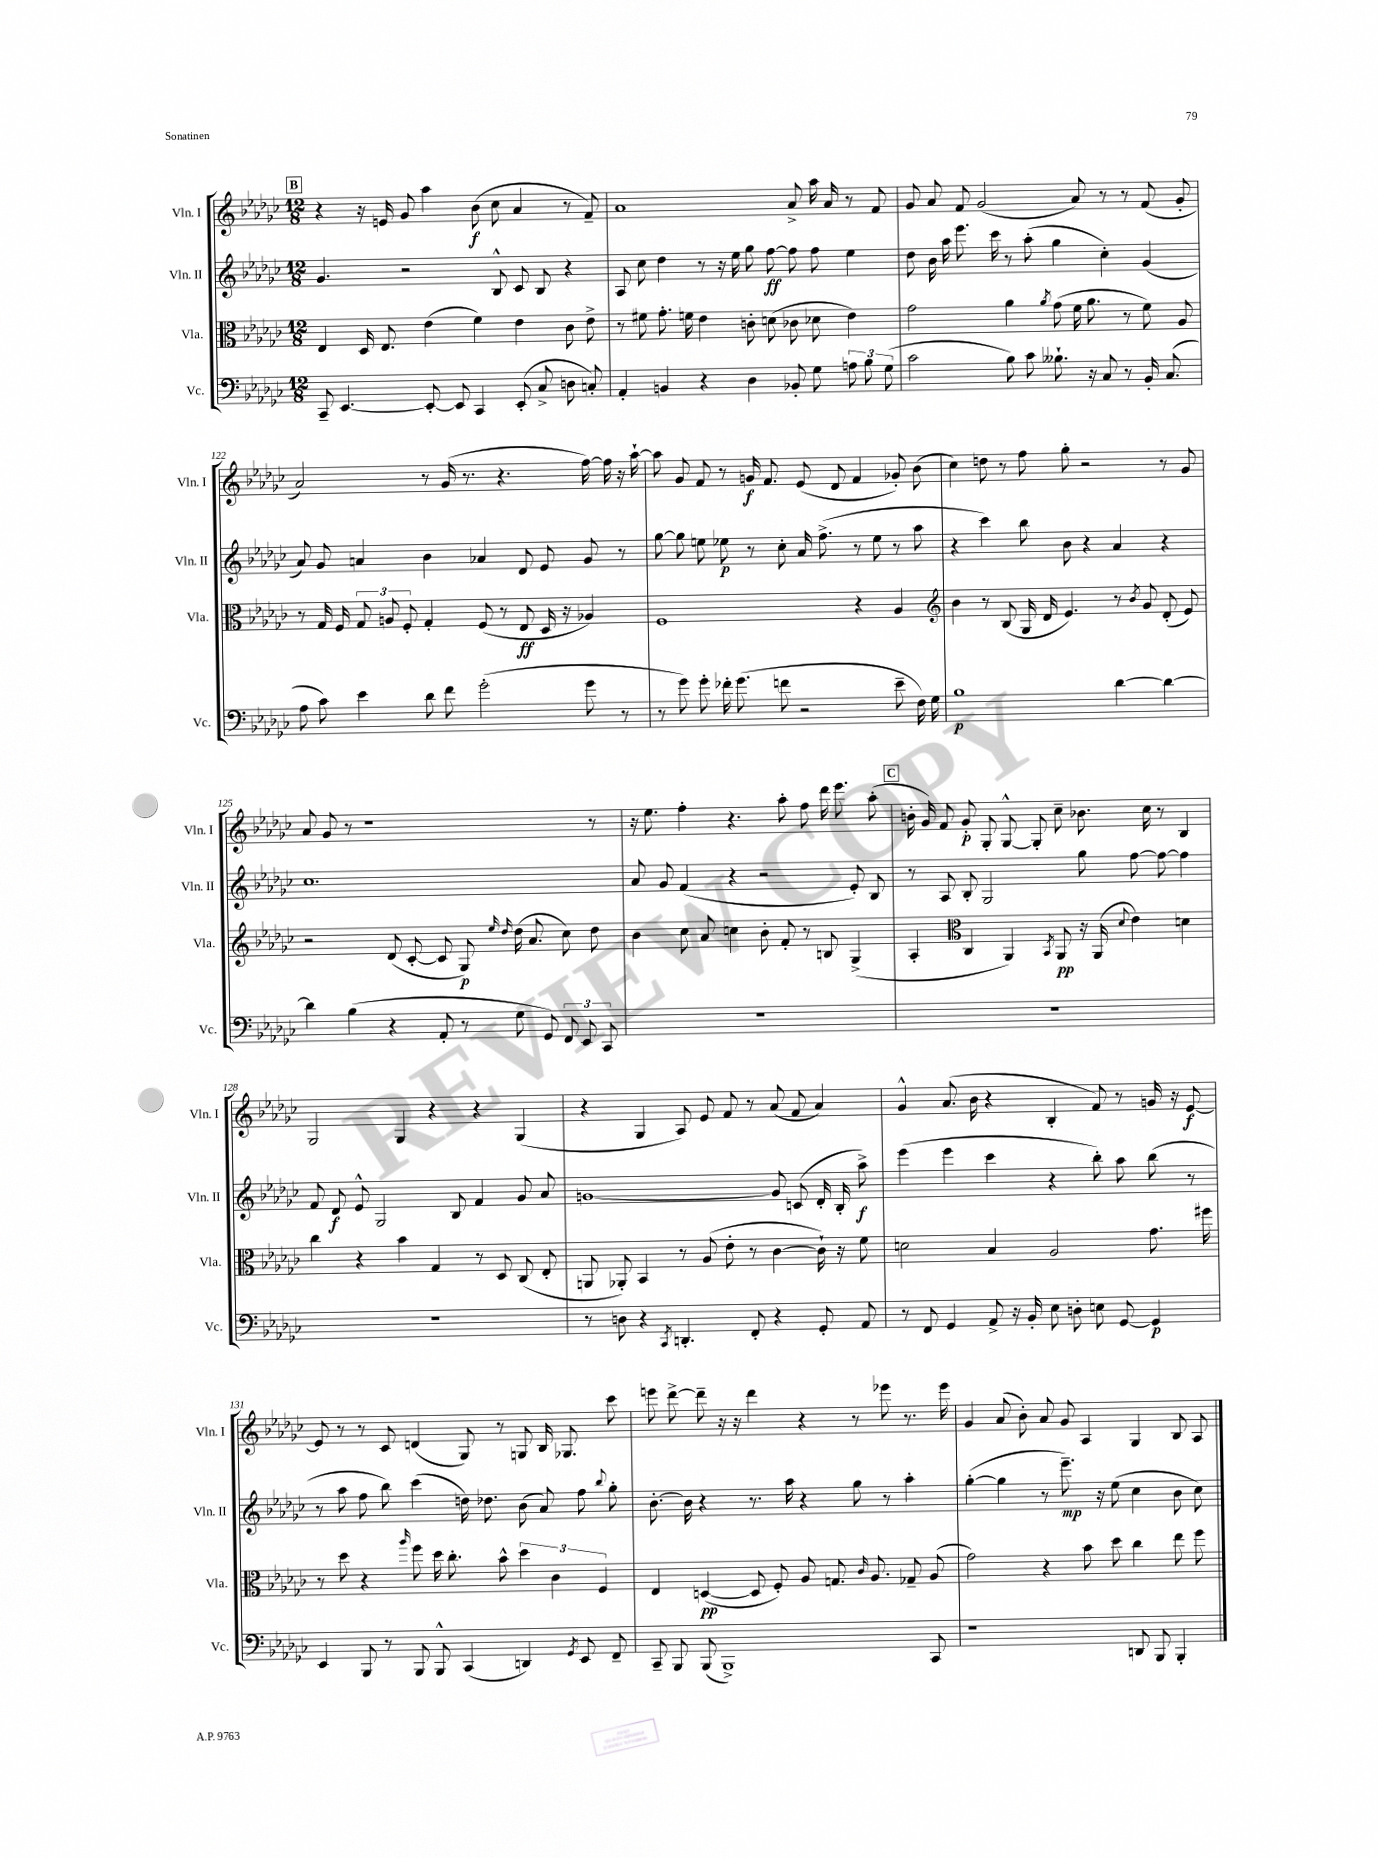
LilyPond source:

<<
\new StaffGroup <<
\new Staff = "s0" \with { instrumentName = "Vln. I" shortInstrumentName = "Vln. I" } {
    \clef treble \key ges \major \numericTimeSignature \time 12/8
    \autoBeamOff \mark \markup { \box "B" } r4 r16 e'16 ges'8 aes''4 bes'8\f( ces''8 aes'4 r8 f'8--) |
    aes'1 aes'8-> aes''16 aes'16 r8 f'8 |
    ges'8 aes'8 f'8 ges'2( aes'8) r8 r8 f'8( ges'8-. |
    aes'2) r8 ges'16( r8. r4. f''16~) f''16 r16 aes''16~-! |
    aes''8 ges'8 f'8 r8 g'16\f f'8. ees'8( des'8 f'4 ges'8-.) bes'8( |
    ces''4) d''8 r8 f''8 ges''8-. r2 r8 ges'8 |
    aes'8 ges'8 r8 r1 r8 |
    r16 ees''8. f''4-. r4. aes''8-. f''8 des'''16 ees'''8. aes''8-.( |
    \mark \markup { \box "C" } b'16-. ges'16) f'8 ges'8-.\p ges8-. ges8~-^ ges8-. ces''8-- bes'8. ces''16 r8 bes4 |
    ges2 ges4 r4 r4 ges4( |
    r4 ges4 aes8) ees'8 f'8 r8 aes'8( f'8 aes'4) |
    ges'4-^ aes'8.( bes'16 r4 bes4-. f'8) r8 g'16 r16 ees'8~\f |
    ees'8 r8 r8 ces'8 d'4( ges8) r8 g8 bes16 ges8. ces'''8 |
    e'''8 des'''8~-> des'''8-- r16 r16 des'''4 r4 r8 ees'''8 r8. ees'''16 |
    ges'4 aes'8( bes'8-.) aes'8 ges'8 aes4 ges4 bes8 aes8 \bar "|." |
}
\new Staff = "s1" \with { instrumentName = "Vln. II" shortInstrumentName = "Vln. II" } {
    \clef treble \key ges \major \numericTimeSignature \time 12/8
    \autoBeamOff \mark \markup { \box "B" } ges'4. r2 bes8-^ ces'8 bes8 r4 |
    aes8 ces''8 des''4 r8 r16 ees''16 ges''8 f''8~\ff f''8 f''8 ees''4 |
    des''8 bes'16 aes''16 ees'''8. ces'''16 r8 aes''8-.( ges''4 ces''4-.) ges'4( |
    aes'8) ges'8 a'4 bes'4 aes'4 des'8 ees'8 ges'8 r8 |
    ges''8~ ges''8 e''8 ees''8\p r8 ces''8-. aes'16 f''8.->( r8 ees''8 r8 aes''8 |
    r4 ces'''4) bes''8 bes'8 r4 aes'4 r4 |
    ces''1. |
    aes'8 ges'8 f'4( r4 r2 ees'8-.) bes8 |
    \mark \markup { \box "C" } r8 aes8 bes8-. ges2 ges''8 f''8~ f''8~ f''4 |
    f'8 des'8\f ees'8-^ ges2 bes8 f'4 ges'8 aes'8 |
    g'1~ g'8 c'8( des'16-. bes16-. aes''8->\f) |
    ees'''4( ees'''4 ces'''4 r4 bes''8-.) aes''8 bes''8( r8 |
    r8 aes''8 f''8 bes''8) ces'''4( d''16) des''8. bes'8( aes'8) f''8 \appoggiatura { bes''8 } ges''8-. |
    bes'8.~-. bes'16 r4 r8. aes''16 r4 ges''8 r8 aes''4-. |
    ges''4~-.( ges''4 r8 ees'''8.--\mp) r16 ees''8( ces''4 bes'8 ces''8) \bar "|." |
}
\new Staff = "s2" \with { instrumentName = "Vla." shortInstrumentName = "Vla." } {
    \clef alto \key ges \major \numericTimeSignature \time 12/8
    \autoBeamOff \mark \markup { \box "B" } ees4 des16 ees8. ees'4( f'4) ees'4 ces'8 ees'8-> |
    r8 fis'8 ges'8.-. f'16 ees'4 c'8-. d'8( ces'8 des'8 ees'4) |
    ges'2 aes'4 \acciaccatura { aes'8 } ges'8( f'16 aes'8. r8 f'8) aes8 |
    r8 ges16 f16 \tuplet 3/2 { ges8 a8 f8-. } ges4-. f8( r8 ees8\ff des16 r16 aes4) |
    f1 r4 aes4 |
    \clef treble bes'4 r8 bes8( ges16 des'16 ees'4.) r8 \acciaccatura { bes'8 } ges'8 des'8-.( ees'8) |
    r2 des'8( ces'8~-. ces'8 ges8\p) \grace { ees''16 des''16 } des''16( aes'8. ces''8) des''8 |
    bes'4 ces''8 aes'8 c''4 bes'8-. f'8-. r8 b8 ges4->( |
    \mark \markup { \box "C" } aes4-. \clef alto ces4 aes,4) \acciaccatura { bes,8 } aes,8\pp r16 aes,16( \appoggiatura { des'8 } ees'4) d'4 |
    ces''4 r4 bes'4 ges4 r8 des8 ces8( ees8-. |
    a,8 aes,8-.) bes,4 r8 aes8( ees'8-. r8 ces'4~ ces'16-!) r16 f'8 |
    d'2 bes4 aes2 ges'8. fis''16 |
    r8 des''8 r4 \grace { aes''16 } f''8 des''16 ces''8.-. bes'8-^ \tuplet 3/2 { des''4 ces'4 f4 } |
    ees4 d4~\pp( d8 f8-.) aes8 g8. \grace { ces'16 } aes8. ges8-- aes8( |
    ges'2) r4 bes'8 des''8 ces''4 ees''8 f''8 \bar "|." |
}
\new Staff = "s3" \with { instrumentName = "Vc." shortInstrumentName = "Vc." } {
    \clef bass \key ges \major \numericTimeSignature \time 12/8
    \autoBeamOff \mark \markup { \box "B" } ces,8-- ees,4.~ ees,8~-. ees,8 ces,4 ees,8-.( ces8-> d8 c8-.) |
    aes,4-. b,4 r4 des4 bes,8-. ges8 \tuplet 3/2 { a8 bes8 ges8( } |
    ces'2 bes8) ces'8 beses8.-! r16 ces8 r8 bes,16-. ces8.( |
    aes8 ces'8) ees'4 des'8 f'8 ges'2-.( ges'8 r8 |
    r8 ges'8) ges'8-. fes'16-. ges'8.( f'8 r2 ees'8-- f16) ges16 |
    bes1\p des'4~ des'4~ |
    des'4 bes4( r4 aes,8-. r8 ges8 ges,8) \tuplet 3/2 { f,8 ees,8 ces,8 } |
    R1. |
    \mark \markup { \box "C" } R1. |
    R1. |
    r8 d8 r4 \acciaccatura { ces,8 } d,4.-. f,8-. r4 ges,8-. aes,8 |
    r8 f,8 ges,4 aes,8-> r16 bes,16-. ees8 d8-. e8 ges,8~ ges,4\p |
    ees,4 bes,,8 r8 bes,,8 bes,,8-^ ces,4( d,4) \acciaccatura { ges,8 } ees,8 f,8-- |
    ces,8-- bes,,8 bes,,8( bes,,1->) ces,8 |
    r1 d,8 bes,,8 bes,,4-. \bar "|." |
}
>>
>>
\layout { \context { \Score currentBarNumber = #119 } }
